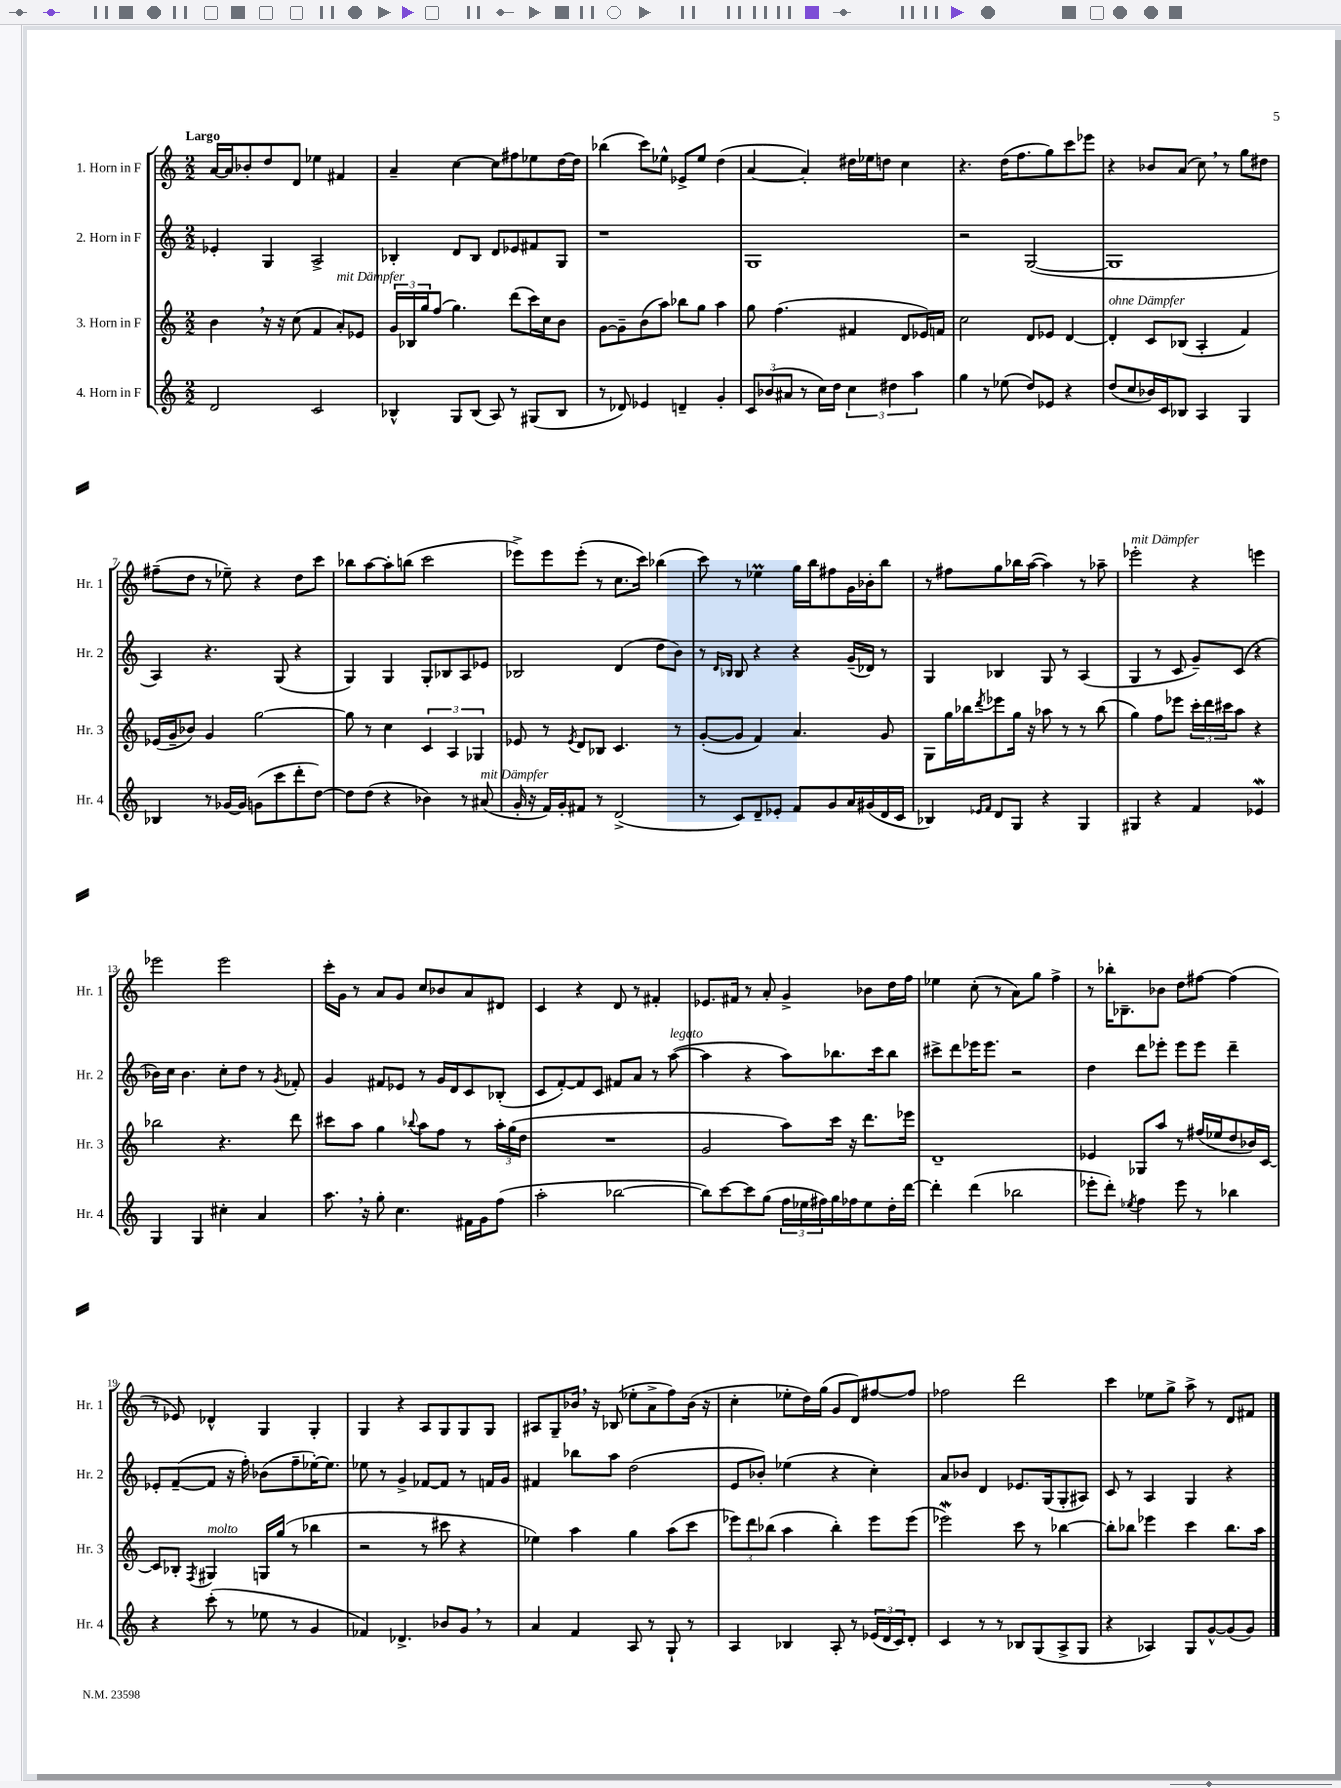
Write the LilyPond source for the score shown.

<<
\new StaffGroup <<
\new Staff = "s0" \with { instrumentName = "1. Horn in F" shortInstrumentName = "Hr. 1" } {
    \clef treble \key c \major \numericTimeSignature \time 2/2 \tempo "Largo"
    a'16~ a'16 bes'8-. d''8 d'8 ees''4 fis'4 |
    a'4-- c''4~ c''8 fis''8 ees''8 d''16~ d''16 |
    bes''4( c'''8) ees''8-^ ees'8-> ees''8 d''4( |
    a'4~ a'4-.) dis''16 ees''16 d''8 c''4 |
    r4. d''16( f''8. g''8) c'''8 ees'''8 |
    r4 bes'8 a'8( c''8) \breathe r8 g''8 dis''8 |
    fis''8--( d''8 r8 ees''8--) r4 d''8 c'''8 |
    bes''8 a''8~ a''8-. b''8( c'''2 |
    ees'''8->) ees'''8 ees'''8-.( r8 c''8. c'''16) bes''4( |
    c'''8) r8 ees''4\prall g''16 b''16 fis''8 g'16 bes'16-. b''8 |
    r8 fis''8 g''8 bes''16 a''16~( a''4) r8 aes''8-- |
    ees'''2-.^\markup { \italic "mit Dämpfer" } r4 e'''4 |
    ees'''2 ees'''2 |
    c'''16-. g'16 r8 a'8 g'8 c''8 bes'8 a'8 dis'8 |
    c'4 r4 d'8 r8 fis'4-. |
    ees'8. fis'16 r8 a'8-. g'4-> bes'8 d''16 f''16 |
    ees''4 c''8-.( r8 a'8) g''8 f''4-> |
    r8 bes''16-. bes8.-- bes'8 d''8 fis''8~ fis''4( |
    r8 ees'8) des'4-^ g4 g4-. |
    g4 r4 a8 g8 g8 g8 |
    ais8 g8-- bes'16 \breathe r16 bes8( ees''8-. a'8-> f''8) bes'16( r16 |
    c''4-. ees''8-. d''16) g''16( g'8 d'8) fis''8~ fis''8 |
    fes''2 d'''2 |
    c'''4 ees''8 g''8-> a''8-> r8 d'8 fis'8 \bar "|." |
}
\new Staff = "s1" \with { instrumentName = "2. Horn in F" shortInstrumentName = "Hr. 2" } {
    \clef treble \key c \major \numericTimeSignature \time 2/2
    ees'4-. g4 a2-> |
    bes4-. d'8 bes8 d'8 ees'8 fis'8 g8 |
    r1 |
    g1 |
    r2 g2~( |
    g1 |
    a4) r4. g8( r4 |
    g4) g4 g8-. bes8 a8 ees'8 |
    bes2 d'4( d''8 b'8) |
    r8 \grace { d'16 bes16 } bes8 r4 r4 g'16--( des'16) r8 |
    g4 bes4 g8 r8 a4( |
    g4 r8 c'8 g'8--) c'8( r4 |
    bes'16) c''16 bes'4. c''8-. d''8 r8 \acciaccatura { g'8 } fes'8-. |
    g'4 fis'8 ees'8 r8 g'16 d'16 c'8 bes8-.( |
    c'8 f'8~-.) f'8 c'8 fis'8 a'8 r8 a''8~^\markup { \italic "legato" }( |
    a''4 r4 a''8) bes''8. c'''16 bes''8 |
    cis'''8-> d'''8 ees'''16 ees'''8. r2 |
    d''4 d'''8 ees'''8-. ees'''8 ees'''8 d'''4-- |
    ees'8-. f'8~--( f'8 r16 f''16-.) bes'8( f''8-- ees''16~-.) ees''8. |
    ees''8 r8 g'4-> fes'8~ fes'8 r8 f'16 g'16 |
    fis'4 bes''8 a''8 d''2( |
    e'8 bes'8-.) ees''4( r4 c''4-.) |
    a'8 bes'8 d'4 ees'8. g16( g8-. ais8) |
    c'8 r8 a4 g4 r4 \bar "|." |
}
\new Staff = "s2" \with { instrumentName = "3. Horn in F" shortInstrumentName = "Hr. 3" } {
    \clef treble \key c \major \numericTimeSignature \time 2/2
    b'4 \breathe r16 r16 c''8( f'4 a'8-.^\markup { \italic "mit Dämpfer" }) ees'8 |
    \tuplet 3/2 { g'16 bes16 g''16 } f''8( g''4.) d'''8( c'''16) c''16 b'8 |
    g'8~ g'8-- b'8( a''8) bes''8 g''8 a''4 |
    g''8 f''4.( fis'4 d'8 ees'16) f'16 |
    c''2 d'8 ees'8 d'4~ |
    d'4-.^\markup { \italic "ohne Dämpfer" } c'8 bes8( a4-. f'4) |
    ees'16( g'16-- bes'8) g'4 g''2~ |
    g''8 r8 c''4 \tuplet 3/2 { c'4 a4 ges4 } |
    ees'8 r8 \acciaccatura { ees'8 } d'8 bes8 c'4. r8 |
    g'8~-.( g'8 f'4) a'4. g'8 |
    g8 g''16 bes''16 \acciaccatura { d'''8 } ees'''8 g''16 r16 aes''8 r8 r8 bes''8( |
    g''4) f''8 ees'''8 \tuplet 3/2 { c'''16-. d'''16 cis'''16 } a''8 r4 |
    bes''2 r4. d'''8 |
    cis'''8 a''8 g''4 \appoggiatura { bes''8 } a''8 f''8 r8 \tuplet 3/2 { a''16-. g''16( d''16 } |
    R1 |
    g'2 a''8) c'''16 r16 d'''8. ees'''16 |
    d'1-- |
    ees'4 ges8 a''8 r8 fis''16( ees''16 d''8 bes'16) c'16~ |
    c'8 bes8-. \acciaccatura { f8 } gis4^\markup { \italic "molto" } g16 g''16( r8 bes''4 |
    r2 r8 cis'''8 r4 |
    ees''4) a''4 g''4 a''8( c'''8 |
    \tuplet 3/2 { ees'''8) d'''8 bes''8( } a''4 bes''4-.) ees'''8 ees'''8( |
    ees'''2\mordent) c'''8 r8 bes''4~ |
    bes''8-. bes''8 ees'''4 c'''4 bes''8. a''16 \bar "|." |
}
\new Staff = "s3" \with { instrumentName = "4. Horn in F" shortInstrumentName = "Hr. 4" } {
    \clef treble \key c \major \numericTimeSignature \time 2/2
    d'2 c'2 |
    bes4-^ g8 bes8( a8) r8 gis8( bes8 |
    r8 des'8) ees'4 d'4-- g'4-. |
    \tuplet 3/2 { c'8 bes'8( ais'8 } r8 c''16) d''16 \tuplet 3/2 { c''4 dis''4 a''4 } |
    g''4 r8 ees''8( d''8) ees'8 r4 |
    d''8( c''8 bes'16) c'16 bes8 a4 g4 |
    bes4 r8 ges'16~ ges'16 g'8( c'''8 d'''8-. d''8~) |
    d''8 d''8( r4 bes'4) r8 ais'8^\markup { \italic "mit Dämpfer" }( |
    g'16-. r16 f'16) g'16-. fis'8 r8 d'2->( |
    r8 c'8) d'8-- ees'8-. f'8 g'8 a'16 gis'16( d'16 c'16 |
    bes4) \grace { ees'16 f'16 } d'8 g8 r4 g4 |
    gis4 r4 f'4 ees'4\mordent |
    g4 g4 cis''4-. a'4 |
    a''8. \breathe r16 g''8-. c''4. fis'16 g'16 f''8( |
    a''2-. bes''2~ |
    bes''8) c'''8~ c'''8 g''8( \tuplet 3/2 { f''16 ees''16 fis''16) } g''16 fes''16 ees''8 d''16-. d'''16~ |
    d'''4-. d'''4( bes''2 |
    ees'''8-. d'''8-.) \acciaccatura { ees''8 } f''4 ees'''8 r8 bes''4 |
    r4 c'''8-.( r8 ees''8 r8 g'4 |
    fes'4) des'4.-> bes'8 g'8 \breathe r8 |
    a'4 f'4 a8 r8 g8-! r8 |
    a4 bes4 a8-. r8 \tuplet 3/2 { ees'16( d'16 c'16) } d'8-. |
    c'4 r8 r8 bes8 g8( a8-> g8 |
    r4 aes4) g8 g'8~-^ g'8( g'8) \bar "|." |
}
>>
>>
